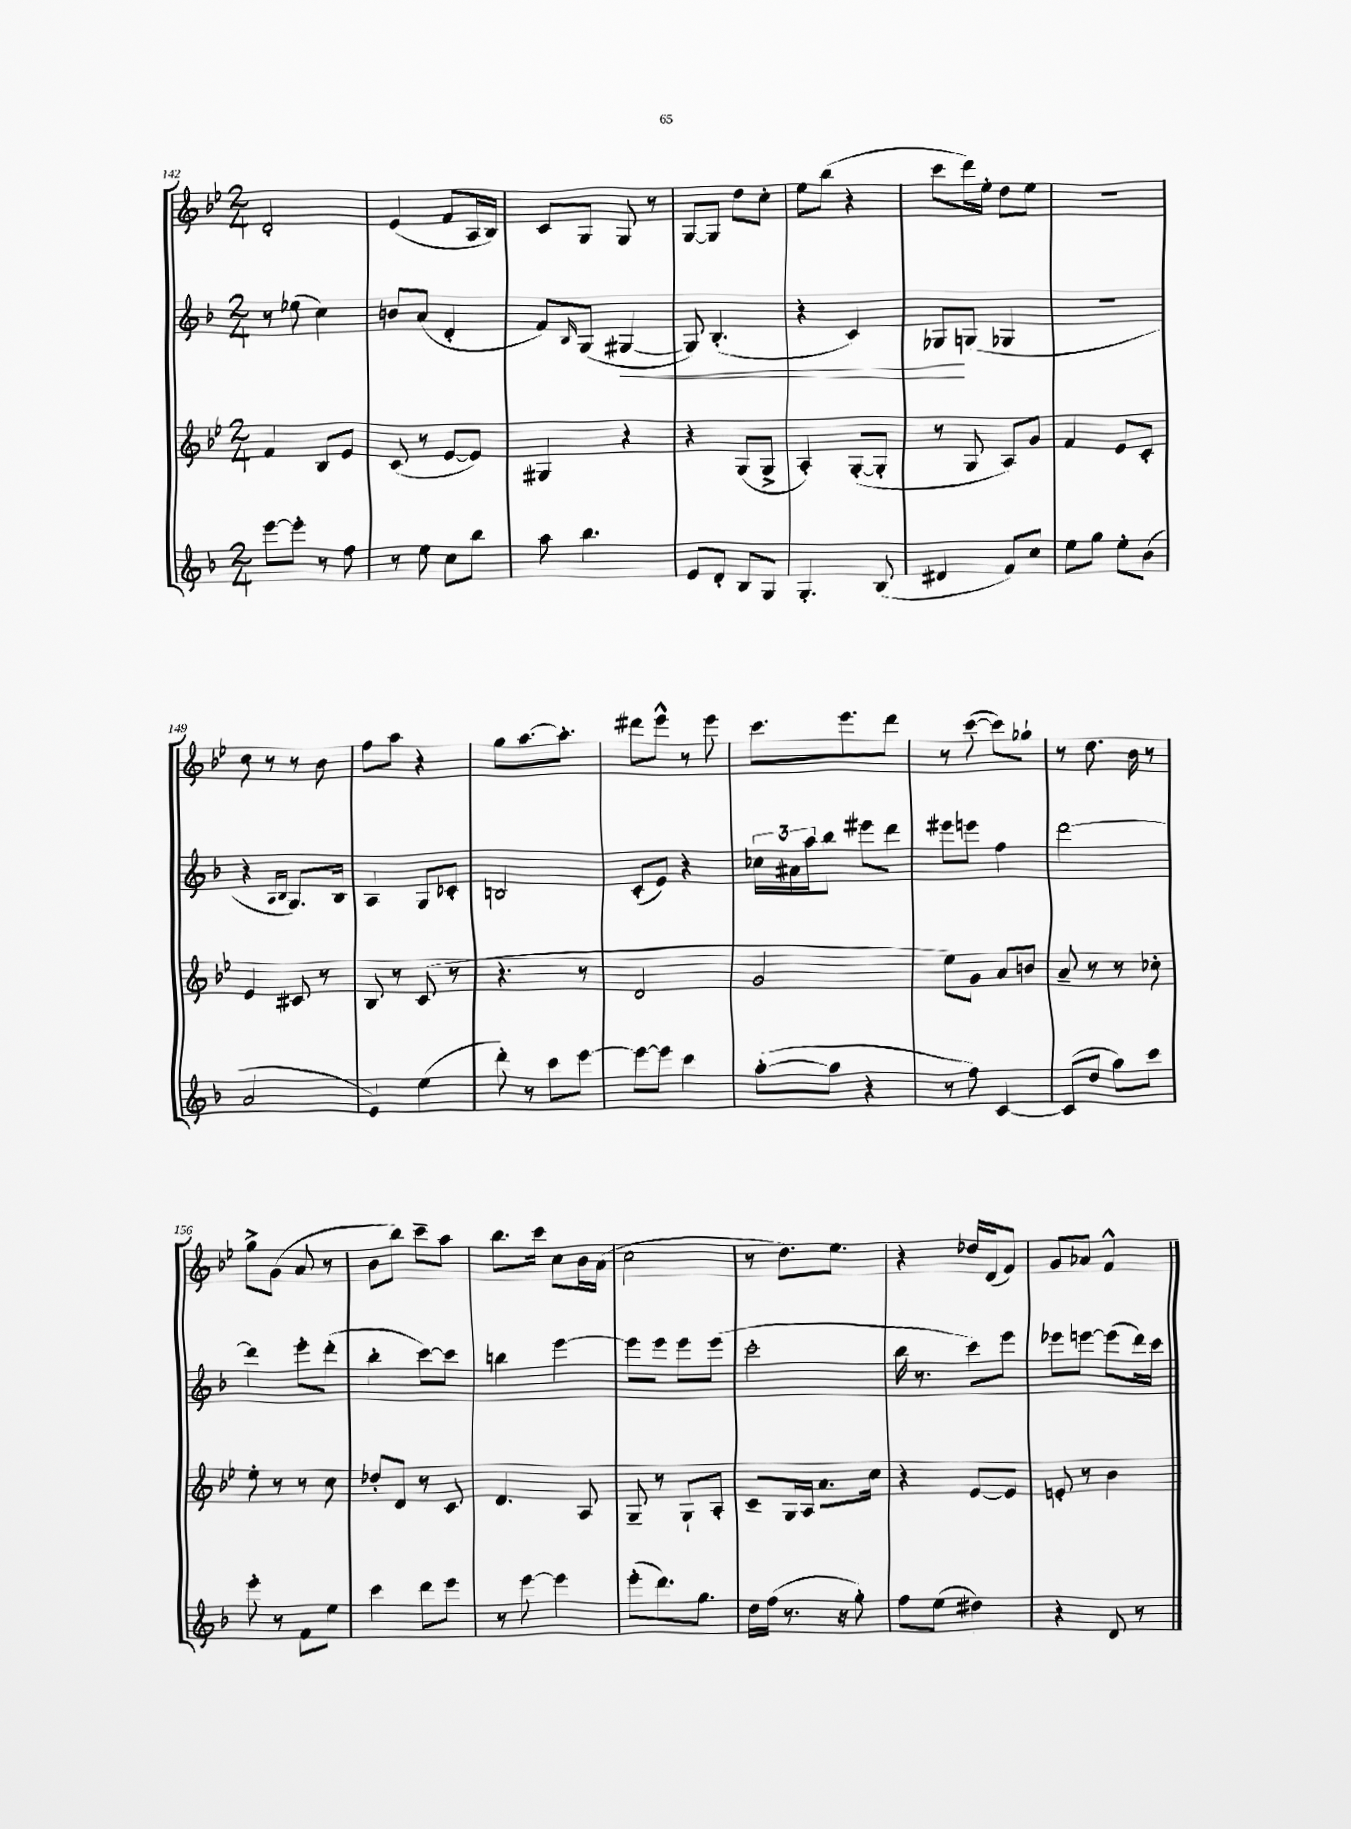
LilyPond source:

<<
\new StaffGroup <<
\new Staff = "s0" {
    \clef treble \key bes \major \numericTimeSignature \time 2/4
    d'2-. |
    ees'4( f'8 a16 bes16) |
    c'8 g8 g8 r8 |
    g8~ g8 d''8 c''8-. |
    ees''8 bes''8( r4 |
    c'''8 d'''16) ees''16-. d''8 ees''8 |
    r2 |
    c''8 r8 r8 bes'8 |
    f''8 a''8 r4 |
    g''8 a''8.~ a''8.-. |
    dis'''8 ees'''8-^ r8 ees'''8 |
    c'''8. ees'''8. d'''8 |
    r8 c'''8~( c'''8) ges''8-! |
    r8 d''8. bes'16 r8 |
    g''8-> g'8( a'8 r8 |
    bes'8 bes''8) c'''8-- a''8 |
    bes''8. c'''16 c''8 bes'16 a'16( |
    c''2 |
    r8 d''8.) ees''8. |
    r4 des''16 d'16( f'8) |
    g'8 aes'8 f'4-^ \bar "|." |
}
\new Staff = "s1" {
    \clef treble \key f \major \numericTimeSignature \time 2/4
    r8 ees''8( c''4) |
    b'8 a'8( d'4-. |
    f'8) \grace { bes16 } g8( gis4~\< |
    gis8) bes4.-.( |
    r4 c'4) |
    ges8\! g8( ges4 |
    R2 |
    r4 \grace { a16 bes16 } g8.) bes16 |
    a4 g8 ces'8-. |
    b2 |
    c'8-.( e'8) r4 |
    \tuplet 3/2 { ces''16 ais'16 a''16 } bes''8 eis'''8 d'''8 |
    eis'''8 e'''8 f''4 |
    d'''2~ |
    d'''4 e'''8-. d'''8-.( |
    bes''4-. c'''8~) c'''8 |
    b''4 e'''4~ |
    e'''8 e'''8 e'''8 e'''8( |
    c'''2-. |
    bes''16 r8. c'''8) e'''8 |
    ees'''8 e'''8~ e'''8( d'''16) c'''16 \bar "|." |
}
\new Staff = "s2" {
    \clef treble \key bes \major \numericTimeSignature \time 2/4
    f'4 bes8 ees'8 |
    c'8( r8 ees'8~ ees'8) |
    gis4 r4 |
    r4 g8( g8-> |
    a4-.) g8~-.( g8-. |
    r8 g8 a8) g'8 |
    f'4 ees'8 c'8-. |
    ees'4 cis'8 r8 |
    bes8 r8 c'8( r8 |
    r4. r8 |
    d'2 |
    g'2 |
    ees''8) g'8 a'8 b'8 |
    a'8-- r8 r8 ces''8-. |
    ees''8-. r8 r8 c''8 |
    des''8-. d'8 r8 c'8 |
    d'4. a8 |
    g8-- r8 g8-! a8-. |
    c'8-- g16 a16 a'8. c''16 |
    r4 ees'8~ ees'8 |
    e'8-. r8 bes'4 \bar "|." |
}
\new Staff = "s3" {
    \clef treble \key f \major \numericTimeSignature \time 2/4
    e'''8~ e'''8-. r8 f''8 |
    r8 e''8 c''8 bes''8 |
    a''8 bes''4. |
    e'8 d'8-. bes8 g8 |
    g4.-. bes8( |
    dis'4 f'8) c''8 |
    e''8 g''8 e''8-. bes'8( |
    a'2 |
    e'4) e''4( |
    d'''8-.) r8 c'''8 e'''8~ |
    e'''8~ e'''8 c'''4 |
    a''8~-.( a''8 r4 |
    r8 f''8) c'4~ |
    c'8( d''8 a''8) c'''8 |
    e'''8-. r8 f'8 e''8 |
    c'''4 d'''8 e'''8 |
    r8 e'''8~ e'''4 |
    e'''8-.( d'''8.) g''8. |
    d''16 f''16( r8. r16 g''8-.) |
    f''8 e''8( dis''4) |
    r4 d'8 r8 \bar "|." |
}
>>
>>
\layout { \context { \Score currentBarNumber = #142 } }
